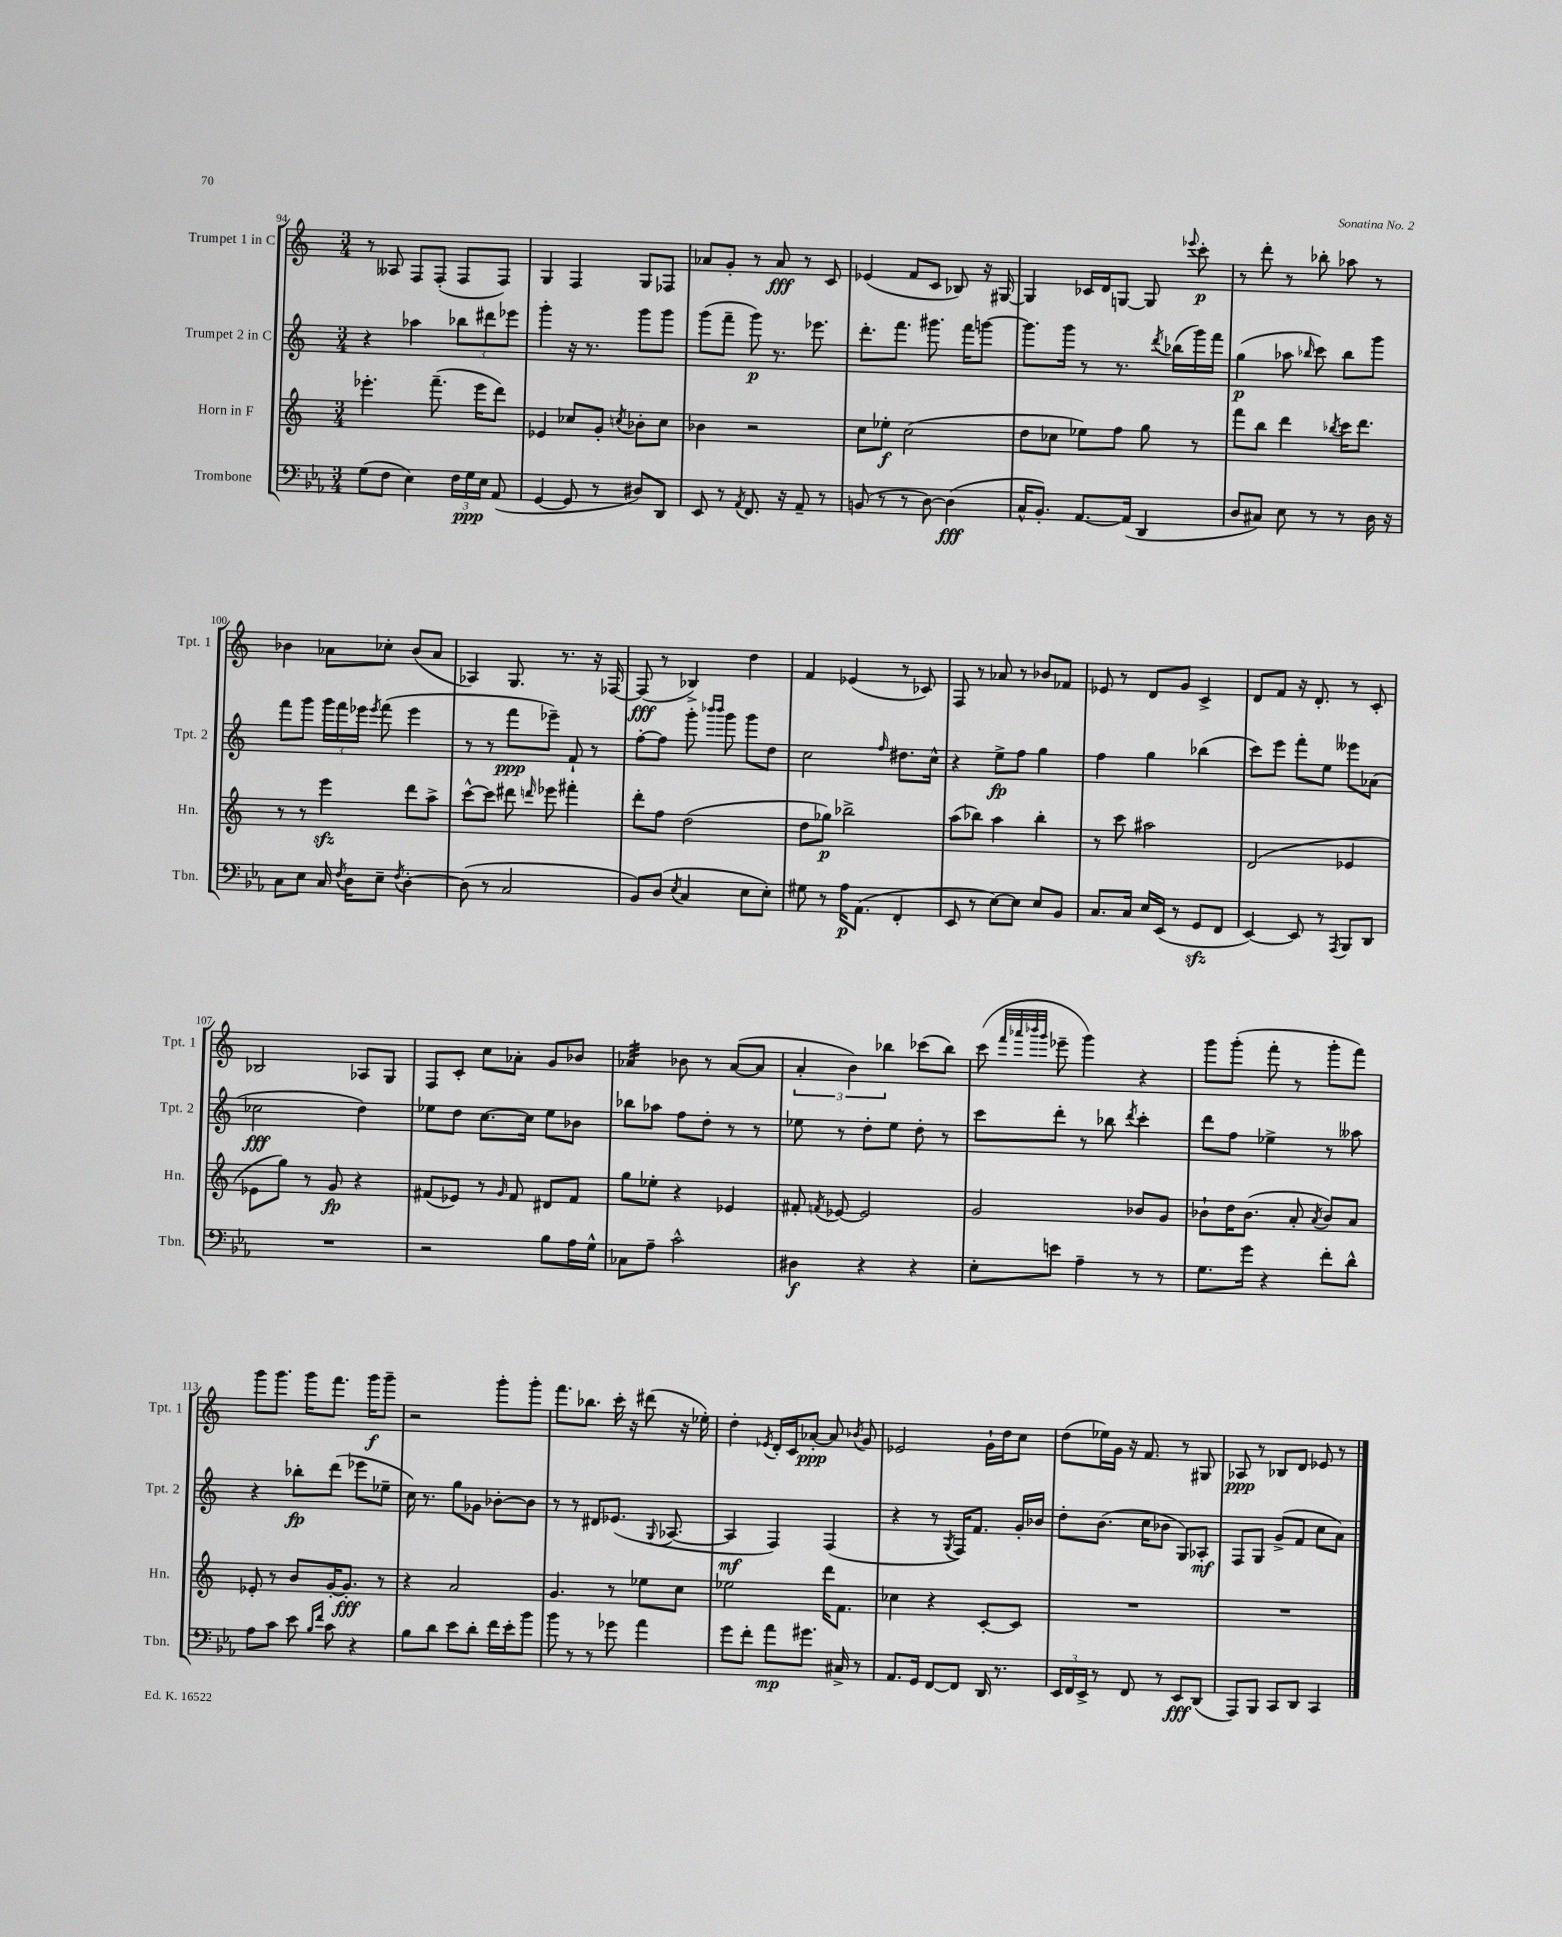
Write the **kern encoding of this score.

**kern	**kern	**kern	**kern
*staff4	*staff3	*staff2	*staff1
*clefF4	*clefG2	*clefG2	*clefG2
*k[b-e-a-]	*k[]	*k[]	*k[]
*M3/4	*M3/4	*M3/4	*M3/4
(8G\L	4.eee-'\	4r	8r
8F\J	.	.	8A--/
4E-\)	.	4aa-\	8F/L
.	(8.fff~\	.	(8F'/J
24F\LL	.	12bb-\L	8F/L
24G\	.	.	.
.	16eee-\LK	.	.
24E-\JJ	.	12ddd#\	.
(8AA-/	8ddd\J)	.	8F/J)
.	.	12eee-\J	.
=	=	=	=
[4GG/	4e-/	4ggg'\	4G/
8GG/]	8cc-/L	16r	4F/
.	.	8.r	.
8r	8g'/J	.	.
.	8qcc/	.	.
8D#/L)	8b-'\L	8ggg\L	8G/L
8DD/J	8cc\J	8ggg\J	8F-/J
=	=	=	=
8EE-/	4b-\	(8ggg\L	8a-/L
8r	.	8fff~\J	8g'/J
8qAA-/	.	.	.
8.FF/	2r	8ggg\)	8r
.	.	8.r	8a-/
16r	.	.	.
8AA-~/	.	.	8r
.	.	8.eee-\	.
8r	.	.	8c/
=	=	=	=
(8BB/	8cc\L	8.ddd'\L	(4e-/
8r	8ee-'\J	.	.
.	.	8.fff\J	.
8r	(2cc\	.	8f/L
[8D\)	.	8.ggg#\	8c/J
(4D\]	.	.	8B-/)
.	.	16fff\LK	.
.	.	[8ggg\J	16r
.	.	.	[16G#/
=	=	=	=
16C^^/LK	8dd\L	8.ggg\]L	4G#/]
8.BB-'/J)	.	.	.
.	8cc-\J	.	.
.	.	16ggg\Jk	.
[8.AA-/L	8ee-\L)	8r	16c-/LL
.	.	.	16d/J
.	8ff\J	8.r	[8G/J
(16AA-/]Jk	.	.	.
4DD/	8gg\	.	8G/]
.	.	8qddd/	.
.	.	(16bb-\LL	.
.	.	.	8qqeee-/
.	8r	16ggg\)	8ccc'\
.	.	16fff\JJ	.
=	=	=	=
8D/L	8fff\L	(4gg\	8r
8C#/J)	8bb\J	.	8ddd'\
8E-\	4ddd\	8aa-\	8r
.	.	16qqbb-/	.
8r	.	8ccc\)	8bb-'\
.	8qbb-/	.	.
8r	16ccc\LK	8bb-\L	8aa-\
.	8.ddd\J	.	.
16D\	.	8ggg\J	8r
16r	.	.	.
=	=	=	=
8C\L	8r	8fff\L	4b-\
8E-\J	8r	8ggg\J	.
16C/	4eee\	24ggg\LL	8a-\L
.	.	24fff\	.
8qF/	.	.	.
16D\LK	.	.	.
.	.	24eee-\JJ	.
.	.	8qeee-/	.
8E-~\J	.	(8fff\	8cc-'\J
8qF/	.	.	.
[4D'\	8ddd\L	4eee-\	(8b-/L
.	8aa^\J	.	8a-/J
=	=	=	=
(8D\]	[8ccc^^\L	8r	4A-/)
8r	8ccc\]J	8r	.
2C/	8ddd#\	8fff\L	8.G/
.	16qqddd/	.	.
.	8eee-\	8eee-~\J)	.
.	.	.	8.r
.	4fff#'\	8f`/	.
.	.	8r	16r
.	.	.	[16F-/
=	=	=	=
8BB-/L)	8ddd'\L	[8ff'\L	(8F-/]
(8D/J	8ff\J	8ff\]J	8r
8qE-/	.	.	.
4C/	(2dd\	8ggg'\	4B-^/)
.	.	16qqbbb-/LL	.
.	.	16qqbbb-/JJ	.
.	.	8ggg\	.
8E-\L	.	8ggg\L	4dd\
8E-'\J)	.	8dd\J	.
=	=	=	=
8G#\	8dd\L	2cc\	4f/
8r	8gg-\J)	.	.
16A-\LK	2bb-^\	.	(4e-/
(8.AA-\J	.	.	.
.	.	16qqff/	.
4FF'/	.	8.dd#\L	8r
.	.	.	8c-/)
.	.	16cc^^\Jk	.
=	=	=	=
8EE-/	(8aa\L	4r	8F/
8r	8bb-\J)	.	8r
[8E-\L)	4aa\	8ee^\L	8a-/
8E-\]J	.	8ff\J	8r
8E-/L	4bb-'\	4gg\	8b-/L
8BB-/J	.	.	8f-/J
=	=	=	=
8.C/L	8r	4ff\	8e-/
.	8ccc\	.	8r
16C/Jk	.	.	.
16E-/LL	2aa#\	4gg\	8d/L
(16EE-/JJ	.	.	.
8r	.	.	8g/J
8GG/L	.	(4bb-\	4c^/
8FF/J	.	.	.
=	=	=	=
[4EE-/)	(2d/	8ccc\L)	8d/L
.	.	8eee\J	8f/J
8EE-/]	.	8fff'\L	16r
.	.	.	8.d'/
8r	.	8ee\J	.
8qAAA-/	.	.	.
8BBB-/L	4e-/	8eee--\L	8r
8DD/J	.	(8a-\J	8c'/
=	=	=	=
2.r	8e-\L	2cc-\	2B-/
.	8gg\J)	.	.
.	8r	.	.
.	8g/	.	.
.	4r	4dd\)	8A-/L
.	.	.	8G/J
=	=	=	=
2r	(8f#/L	8ee-\L	8F/L
.	8e-/J)	8dd\J	8c'/J
.	8r	[8.cc\L	8cc\L
.	16qqg/	.	.
.	8f#/	.	8a-'\J
.	.	16cc\]Jk	.
8B-\L	8d#/L	8ee-\L	8g/L
16A-\L	8f#/J	8b-\J	8b-/J
16G^^\JJ	.	.	.
=	=	=	=
8C-\L	8gg\L	8bb-\L	4a-/
8A-~\J	8ee-'\J	8aa-\J	.
2c^^\	4r	8ff\L	8b-\
.	.	8dd'\J	8r
.	4e-/	8r	([8a-/L
.	.	8r	8a-/]J
=	=	=	=
4D#\	8f#'/	8ee-\	6a'/
.	8qf/	.	.
.	[8e-/	8r	.
.	.	.	6b\)
4r	2e-/]	8dd'\L	.
.	.	.	6bb-\
.	.	8ee-\J	.
4r	.	8dd'\	(8ccc-\L
.	.	8r	8bb-\J)
=	=	=	=
8E-'\L	2g/	8ccc\L	(8ccc\
.	.	.	32qqfff/LLL
.	.	.	32qqaaa-/
.	.	.	32qqbbb-/
.	.	.	32qqggg/JJJ
8e\J	.	8ddd'\J	8eee-~\
4A-~\	.	8r	4ggg\)
.	.	8bb-\	.
.	.	8qddd/	.
8r	8b-/L	4ccc'\	4r
8r	8g/J	.	.
=	=	=	=
8.G\L	8b-`\L	8ddd\L	8ggg\L
.	16dd\K	8ff\J	(8ggg'\J
16g\Jk	(8.b-\J	.	.
4r	.	4ee-^\	8fff'\
.	8a'/	.	8r
.	8qa/	.	.
8f'\L	8b-/L)	8r	8ggg'\L
8d^^\J	8a/J	8aa--\	8fff\J)
=	=	=	=
8A-\L	8e-'/	4r	8ggg\L
8c\J	8r	.	8.ggg\J
8e-\	8b/L	8bb-'\L	.
.	.	.	16ggg\LK
16qqB-/LL	.	.	.
16qqf/JJ	.	.	.
8c\	[16g'/K	(8ddd\J	8.fff\J
.	8.g'/]J	.	.
4r	.	8eee-\L	.
.	.	.	16ggg\LK
.	8r	8ee-~\J	8ggg~\J
=	=	=	=
8B-\L	4r	16cc\)	2r
.	.	8.r	.
8d\J	.	.	.
8e-\L	2a/	8gg\L	.
8d'\J	.	8g-\J	.
16f\LL	.	[8b-'\L	8ggg'\L
16e-'\J	.	.	.
8b-\J	.	8b-\]J	8ggg'\J
=	=	=	=
8b-\	4.g/	8r	8.fff\L
8r	.	8r	.
.	.	.	8.bb-\J
8r	.	8d#/L	.
8g-\	8r	(8.e-/J	16ccc'\
.	.	.	16r
4a-\	8ee-\L	.	(8ddd#\
.	.	8qqG/	.
.	.	[8.A-/	.
.	8cc\J	.	16r
.	.	.	16ee-'\)
=	=	=	=
8g\L	2ee-\	4A-/]	4dd'\
8f'\J	.	.	.
.	.	.	8qe-/
8a-\L	.	4F/)	16d'/LL
.	.	.	16c/J
8.g#\J	.	.	[8a-'/J
.	16ddd\LK	(4F/	8a-/]
16C#^/	8.f\J	.	.
.	.	.	8qb-/
8r	.	.	8g/
=	=	=	=
8.AA-/L	4cc-\	4r	2e-/
16GG/Jk	.	.	.
[8FF/L	4r	8r	.
.	.	8qG/	.
8FF/]J	.	16F/LK)	.
.	.	8.f/J	.
16DD/	[8c'/L	.	16g`\LL
8.r	.	.	16dd\J
.	8c/]J	16g'/LL	8cc\J
.	.	16b-/JJ	.
=	=	=	=
24EE-/LL	2.r	8dd'\L	(8dd\L
24FF/	.	.	.
24EE-^/JJ	.	.	.
8r	.	(8.b\J	16ee-\L)
.	.	.	16g\JJ
8FF/	.	.	16r
.	.	16cc\LK	8.f/
8r	.	8b-\J	.
8EE-/L	.	8G/L)	8r
(8DD/J	.	8A-'/J	8G#/
=	=	=	=
8AAA-/L)	2.r	8F/L	8A-/
8BBB-/J	.	8G/J	8r
8CC/L	.	(8g^/L	8B-/L
8DD/J	.	8f/J	8d/J
4CC/	.	8cc\L	8e-/
.	.	8a\J)	8r
==	==	==	==
*-	*-	*-	*-
